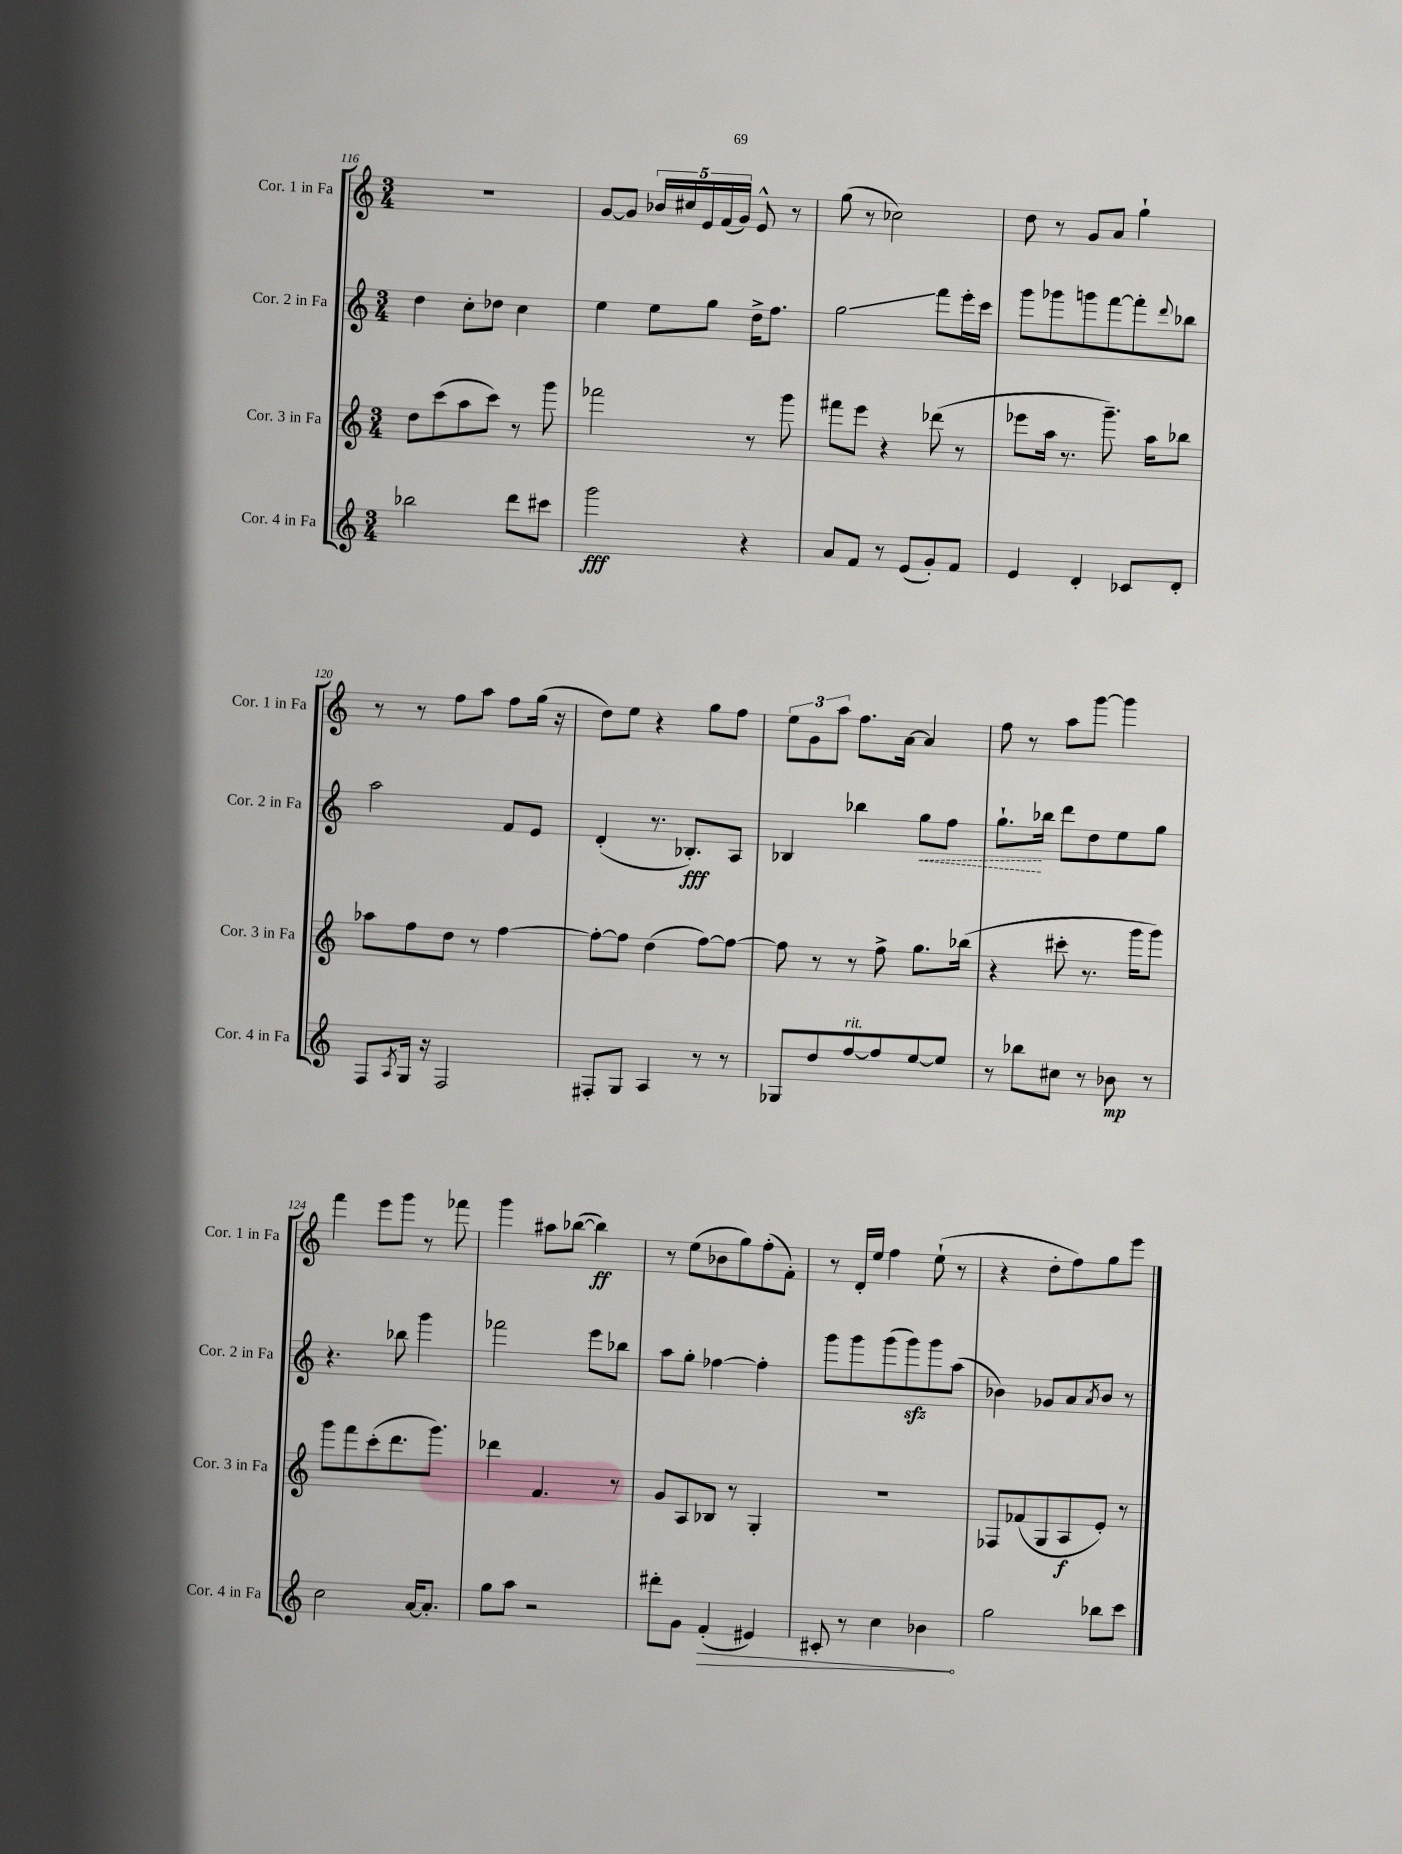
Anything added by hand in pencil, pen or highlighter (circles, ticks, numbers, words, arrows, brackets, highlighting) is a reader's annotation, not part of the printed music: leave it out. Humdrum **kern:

**kern	**kern	**kern	**kern
*staff4	*staff3	*staff2	*staff1
*clefG2	*clefG2	*clefG2	*clefG2
*k[]	*k[]	*k[]	*k[]
*M3/4	*M3/4	*M3/4	*M3/4
2bb-	8dd	4dd	2.r
.	(8ccc	.	.
.	8aa	8cc'	.
.	8ccc)	8dd-	.
8ddd	8r	4cc	.
8ccc#	8ggg	.	.
=	=	=	=
2ggg	2fff-	4ee	[8g
.	.	.	8g]
.	.	8ee	20b-
.	.	.	20cc#
.	.	.	20e
.	.	8gg	.
.	.	.	(20f
.	.	.	20g)
4r	8r	16dd^	8e^^
.	.	8.ff	.
.	8ggg	.	8r
=	=	=	=
8a	8fff#	2gg	(8gg
8f	8eee	.	8r
8r	4r	.	2cc-)
(8e	.	.	.
8g')	(8ddd-	8fff	.
8f	8r	16eee'	.
.	.	16ccc	.
=	=	=	=
4e	8eee-	8ggg	8dd
.	16aa	8ggg-	8r
.	8.r	.	.
4d'	.	8ggg	8g
.	8.ggg~)	[8fff	8a
8c-	.	8fff']	4gg`
.	16aa	.	.
.	.	8qqddd	.
8d'	8bb-	8bb-	.
=	=	=	=
8F	8aa-	2aa	8r
8qA	.	.	.
16G	8ff	.	8r
16r	.	.	.
2F	8dd	.	8ff
.	8r	.	8aa
.	[4ff	8f	8ff
.	.	8e	(16gg
.	.	.	16r
=	=	=	=
8F#'	8ff'_	(4d'	8dd)
8G	8ff]	.	8ee
4A	(4dd	8.r	4r
.	.	8.B-')	.
8r	[8ff)	.	8gg
8r	8ff_	8A	8ff
=	=	=	=
8G-	8ff]	4B-	12ee
.	.	.	12g
8dd	8r	.	.
.	.	.	12aa
[8ff	8r	4bb-	8.ff
8ff]	8ff^	.	.
.	.	.	[16a
[8ee	8.gg	8gg	4a]
8ee]	.	8ff	.
.	(16bb-	.	.
=	=	=	=
8r	4r	8.gg`	8ff
8bb-	.	.	8r
.	.	16bb-	.
8cc#	8ccc#'	8ddd	8aa
8r	8.r	8dd	[8ggg
8b-	.	8ee	4ggg]
.	16ggg	.	.
8r	8ggg)	8gg	.
=	=	=	=
2cc	8ggg	4.r	4fff
.	8fff	.	.
.	(8ccc'	.	8eee
.	8.ddd	8bb-	8ggg
[16a	.	4ggg	8r
8.a']	8.ggg)	.	.
.	.	.	8fff-
=	=	=	=
8gg	4ddd-	2fff-	4ggg
8aa	.	.	.
2r	4.f	.	8aa#
.	.	.	([8bb-
.	.	8eee	4bb-])
.	8r	8bb-	.
=	=	=	=
8ddd#'	8g	8aa	8r
8g	8A	8gg'	(8ee
(4f'	8B-	[4ff-	8b-
.	8r	.	8gg)
4e#)	4G'	4ff-']	(8ff'
.	.	.	8f')
=	=	=	=
8c#'	2.r	8ggg	8r
8r	.	8ggg	16d'
.	.	.	16ee
4cc	.	(8ggg	4ff
.	.	8ggg)	.
4b-	.	8ggg	(8ee`
.	.	(8aa	8r
=	=	=	=
2gg	8F-	4b-)	4r
.	(8f-	.	.
.	8G	8g-	8dd'
.	8A	8a	8ff)
.	.	8qa	.
8bb-	8e')	8b-	8gg
8ccc	8r	8r	8eee
==	==	==	==
*-	*-	*-	*-
